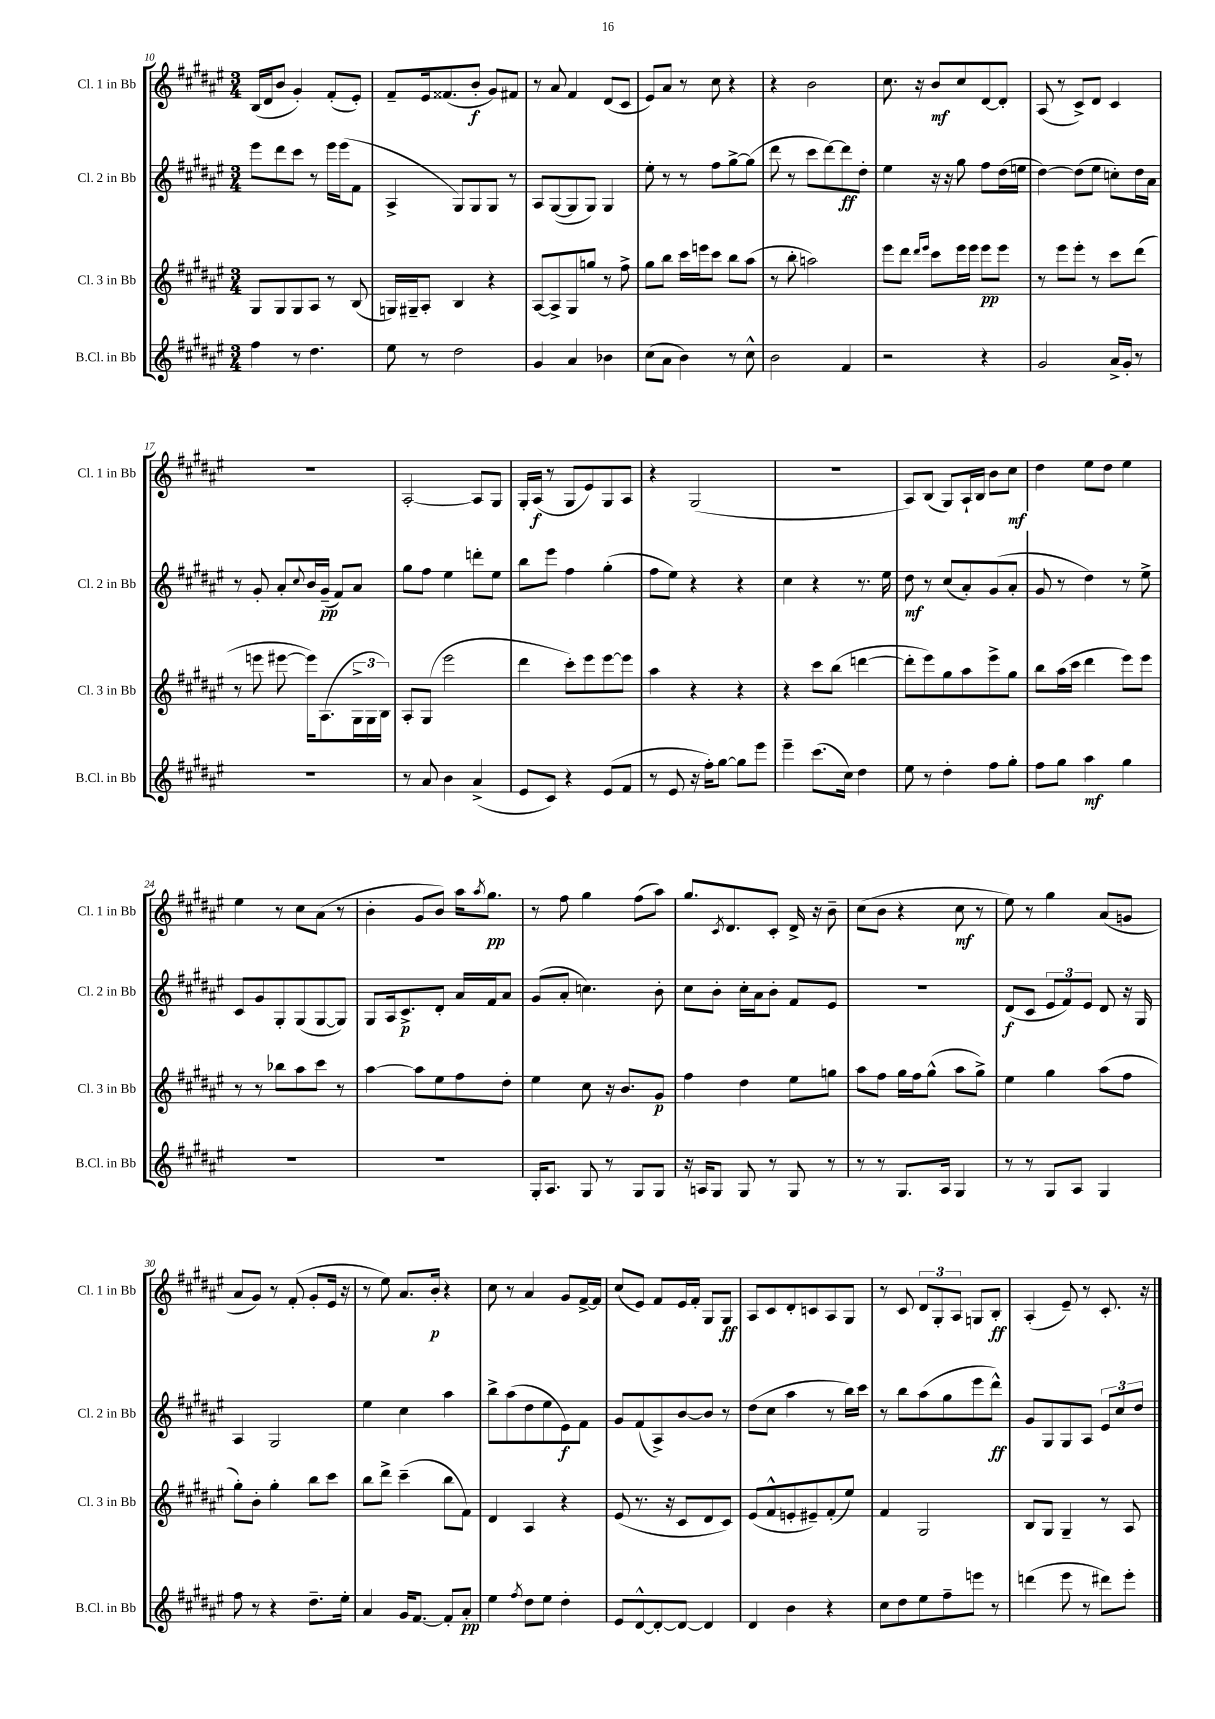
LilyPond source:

<<
\new StaffGroup <<
\new Staff = "s0" \with { instrumentName = "Cl. 1 in Bb" shortInstrumentName = "Cl. 1 in Bb" } {
    \clef treble \key fis \major \numericTimeSignature \time 3/4
    b16( dis'16 b'8 gis'4-.) fis'8-.( eis'8-.) |
    fis'8-- eis'16 fisis'8.( b'8-.\f gis'8) fis'8 |
    r8 ais'8 fis'4 dis'8( cis'8 |
    eis'8) ais'8 r8 cis''8 r4 |
    r4 b'2 |
    cis''8. r16 b'8\mf cis''8 dis'8~ dis'8-. |
    ais8( r8 cis'8->) dis'8 cis'4 |
    R2. |
    ais2~-. ais8 gis8 |
    gis16-. ais16\f( r8 gis8 eis'8) gis8 ais8 |
    r4 gis2( |
    R2. |
    ais8) b8( gis8) ais16-! b16 b'8 cis''8\mf |
    dis''4 eis''8 dis''8 eis''4 |
    eis''4 r8 cis''8 ais'8( r8 |
    b'4-. gis'8 b'8) ais''16 \acciaccatura { ais''8 } gis''8.\pp |
    r8 fis''8 gis''4 fis''8( ais''8) |
    gis''8. \acciaccatura { cis'8 } dis'8. cis'8-. dis'16-> r16 b'8-- |
    cis''8( b'8 r4 cis''8\mf r8 |
    eis''8) r8 gis''4 ais'8( g'8 |
    ais'8 gis'8) r8 fis'8-.( gis'8-. eis'16 r16 |
    r8 eis''8) ais'8. b'16-.\p r4 |
    cis''8 r8 ais'4 gis'8 fis'16~-> fis'16 |
    cis''8( eis'8) fis'8 eis'16 fis'16-. gis8 gis8\ff |
    ais8 cis'8 dis'8-. c'8 ais8 gis8 |
    r8 cis'8 \tuplet 3/2 { dis'8 gis8-. ais8 } g8 b8-.\ff |
    ais4-.( eis'8--) r8 cis'8.-. r16 \bar "|." |
}
\new Staff = "s1" \with { instrumentName = "Cl. 2 in Bb" shortInstrumentName = "Cl. 2 in Bb" } {
    \clef treble \key fis \major \numericTimeSignature \time 3/4
    eis'''8 dis'''8 cis'''8 r8 eis'''16 eis'''16( fis'8 |
    ais4-> gis8) gis8 gis8 r8 |
    ais8 gis8~( gis8 gis8) gis4 |
    eis''8-. r8 r8 fis''8 gis''8~-> gis''8( |
    dis'''8 r8 cis'''8 dis'''8~) dis'''8\ff dis''8-. |
    eis''4 r16 r16 gis''8 fis''8 dis''16( e''16 |
    dis''4~) dis''8( eis''8 c''8-.) dis''16 ais'16 |
    r8 gis'8-. ais'8-. \appoggiatura { cis''8 } b'16 gis'16--\pp( fis'8) ais'8 |
    gis''8 fis''8 eis''4 d'''8-. eis''8 |
    b''8 eis'''8 fis''4 gis''4-.( |
    fis''8 eis''8) r4 r4 |
    cis''4 r4 r8. eis''16 |
    dis''8\mf r8 cis''8( ais'8-.) gis'8( ais'8-. |
    gis'8 r8 dis''4) r8 eis''8-> |
    cis'8 gis'8 gis8-. gis8( gis8~ gis8) |
    gis8 ais16 cis'8.->\p dis'8-. ais'16 fis'16 ais'8 |
    gis'8( ais'8-. c''4.) b'8-. |
    cis''8 b'8-. cis''16-. ais'16 b'8-. fis'8 eis'8 |
    R2. |
    dis'8\f( cis'8 \tuplet 3/2 { eis'8 fis'8) eis'8 } dis'8 r16 gis16 |
    ais4 gis2 |
    eis''4 cis''4 ais''4 |
    b''8-> ais''8( dis''8 eis''8 eis'8\f) fis'8 |
    gis'8 fis'8( ais8->) b'8~ b'8 r8 |
    dis''8( cis''8 ais''4 r8 b''16) cis'''16 |
    r8 b''8 ais''8( gis''8 eis'''8 dis'''8-^\ff) |
    gis'8 gis8 gis8 ais8 \tuplet 3/2 { eis'8 cis''8 dis''8 } \bar "|." |
}
\new Staff = "s2" \with { instrumentName = "Cl. 3 in Bb" shortInstrumentName = "Cl. 3 in Bb" } {
    \clef treble \key fis \major \numericTimeSignature \time 3/4
    gis8 gis8 gis8 ais8 r8 b8( |
    g16) gis16-- ais8-. b4 r4 |
    ais8~ ais8-> gis8 g''8 r8 fis''8-> |
    gis''8 b''8 cis'''16 e'''16 cis'''8 b''8 ais''8( |
    r8 b''8-. a''2) |
    eis'''8 dis'''8 \grace { dis'''16 eis'''16 } cis'''8 eis'''16 eis'''16 eis'''8\pp eis'''8 |
    r8 eis'''8 eis'''8-. r8 cis'''8 dis'''8( |
    r8 e'''8 eis'''8~ eis'''16) ais8.( \tuplet 3/2 { gis16-> gis16 b16) } |
    ais8-. gis8( eis'''2 |
    dis'''4 cis'''8-.) eis'''8 eis'''8~ eis'''8 |
    ais''4 r4 r4 |
    r4 cis'''8 b''8( d'''4~ |
    d'''8-. eis'''8) gis''8 ais''8 eis'''8-> gis''8 |
    b''8 ais''16( cis'''16 dis'''4 eis'''8) eis'''8 |
    r8 r8 bes''8 ais''8 cis'''8 r8 |
    ais''4~ ais''8 eis''8 fis''8 dis''8-. |
    eis''4 cis''8 r16 b'8. gis'8\p |
    fis''4 dis''4 eis''8 g''8 |
    ais''8 fis''8 gis''16 fis''16 gis''8-^( ais''8 gis''8->) |
    eis''4 gis''4 ais''8( fis''8 |
    gis''8-.) b'8-. gis''4-. b''8 cis'''8 |
    b''8 dis'''8-> cis'''4--( b''8 fis'8) |
    dis'4 ais4 r4 |
    eis'8( r8. r16 cis'8 dis'8 cis'8) |
    eis'8( fis'8-^ e'8-. eis'8--) fis'8-.( eis''8) |
    fis'4 gis2 |
    b8 gis8 gis4-- r8 ais8 \bar "|." |
}
\new Staff = "s3" \with { instrumentName = "B.Cl. in Bb" shortInstrumentName = "B.Cl. in Bb" } {
    \clef treble \key fis \major \numericTimeSignature \time 3/4
    fis''4 r8 dis''4. |
    eis''8 r8 dis''2 |
    gis'4 ais'4 bes'4 |
    cis''8( ais'8 b'4) r8 cis''8-^ |
    b'2 fis'4 |
    r2 r4 |
    gis'2 ais'16-> gis'16-. r8 |
    R2. |
    r8 ais'8 b'4 ais'4->( |
    eis'8 cis'8) r4 eis'8( fis'8 |
    r8 eis'8 r16 fis''16-.) gis''8~ gis''8 eis'''8 |
    eis'''4-- cis'''8.( cis''16) dis''4 |
    eis''8 r8 dis''4-. fis''8 gis''8-. |
    fis''8 gis''8 ais''4\mf gis''4 |
    R2. |
    R2. |
    gis16-. ais8. gis8 r8 gis8 gis8 |
    r16 a16 gis8 gis8 r8 gis8 r8 |
    r8 r8 gis8. ais16 gis4 |
    r8 r8 gis8 ais8 gis4 |
    fis''8 r8 r4 dis''8.-- eis''16-. |
    ais'4 gis'16 fis'8.~ fis'8-. ais'8-.\pp |
    eis''4 \acciaccatura { fis''8 } dis''8 eis''8 dis''4-. |
    eis'8 dis'8~-^ dis'8~-. dis'8~ dis'4 |
    dis'4 b'4 r4 |
    cis''8 dis''8 eis''8 fis''8-- e'''8 r8 |
    d'''4( eis'''8 r8 dis'''8) eis'''8-. \bar "|." |
}
>>
>>
\layout { \context { \Score currentBarNumber = #10 } }
